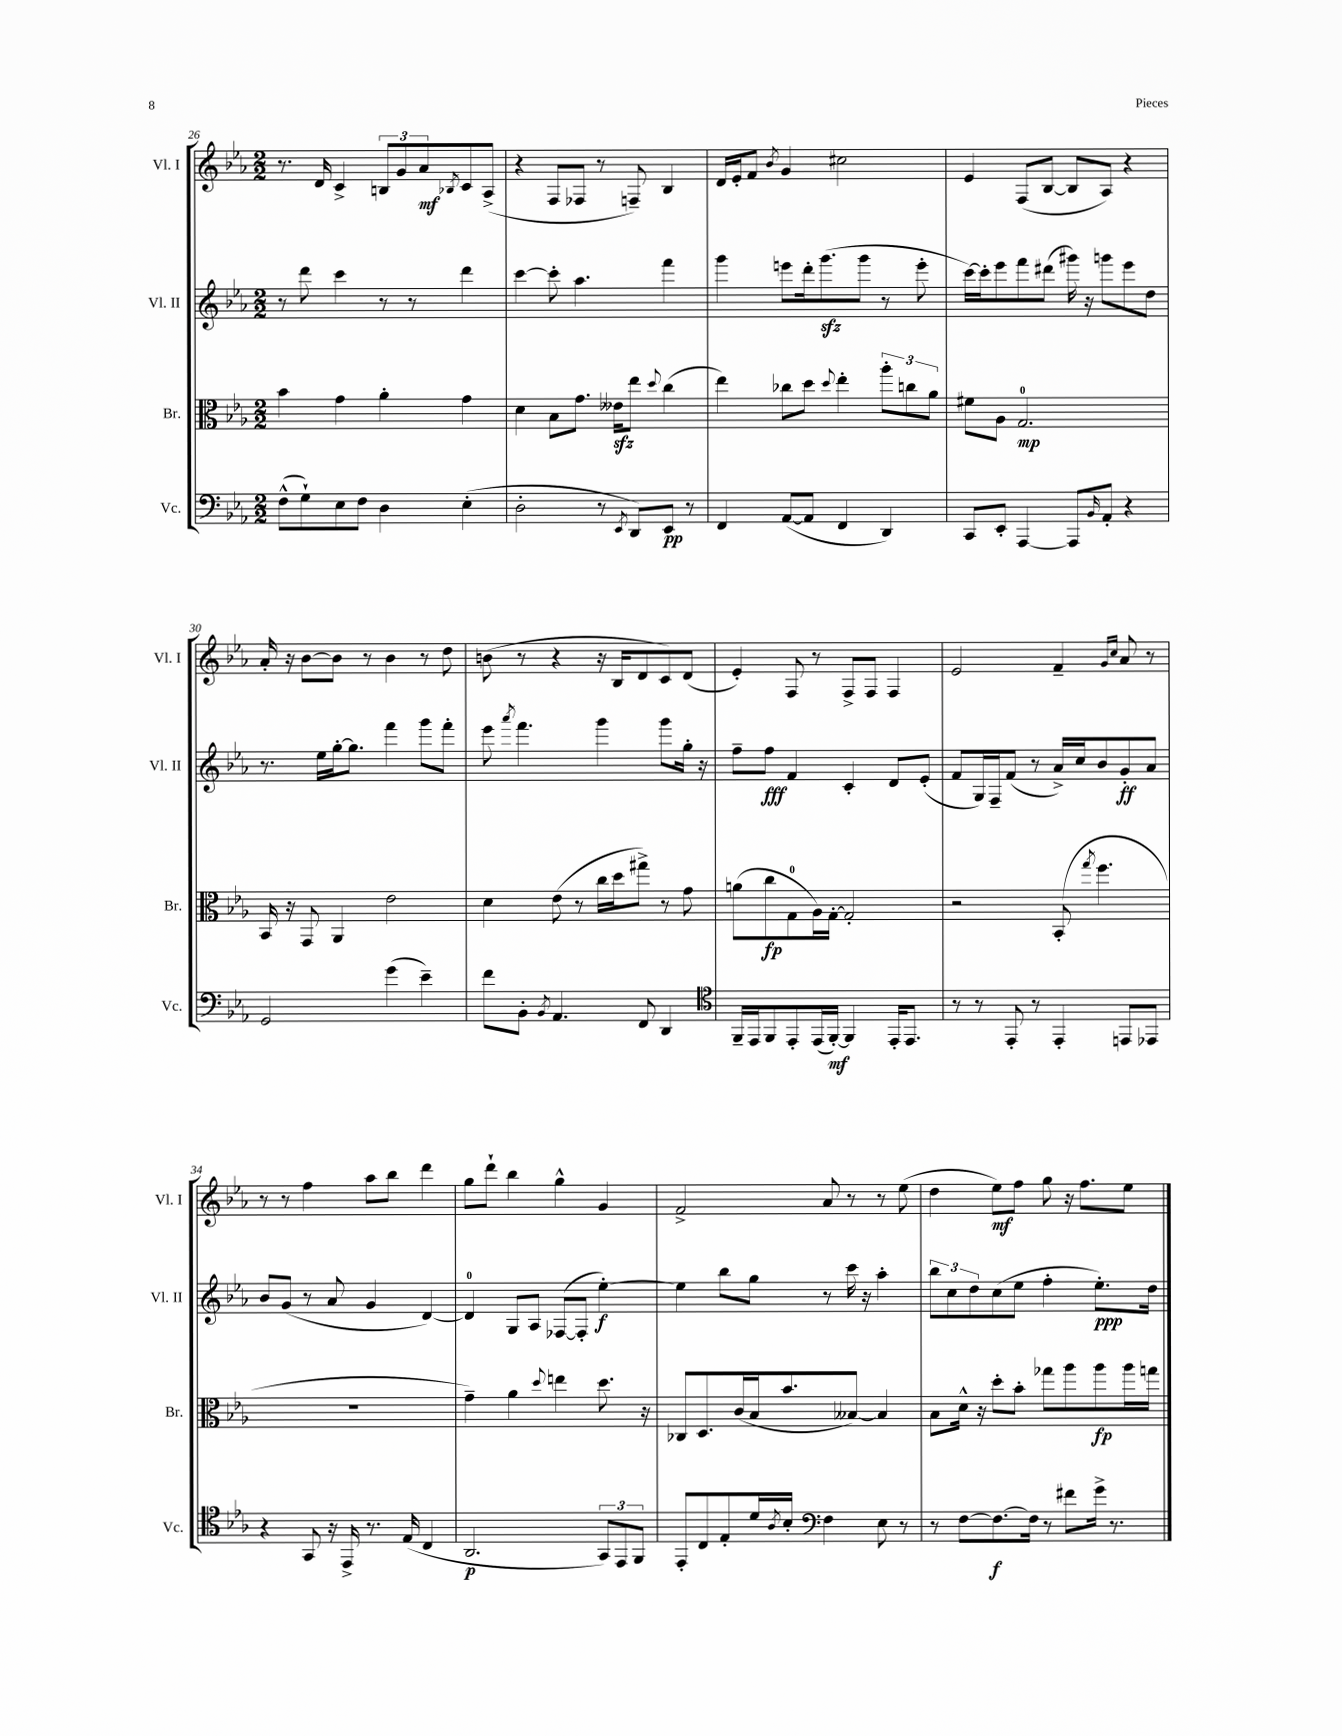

**kern	**kern	**kern	**kern
*staff4	*staff3	*staff2	*staff1
*clefF4	*clefC3	*clefG2	*clefG2
*k[b-e-a-]	*k[b-e-a-]	*k[b-e-a-]	*k[b-e-a-]
*M2/2	*M2/2	*M2/2	*M2/2
(8F^^	4b-	8r	8.r
8G`)	.	8ddd	.
.	.	.	16d
8E-	4g	4ccc	4c^
8F	.	.	.
4D	4a-'	8r	12B
.	.	.	12g
.	.	8r	.
.	.	.	12a-
.	.	.	8qB-
(4E-'	4g	4ddd	8c
.	.	.	(8A-^
=	=	=	=
2D'	4d	[4ccc	4r
.	8B-	8ccc']	8F
.	8.g	4.aa-	8F-
8r	.	.	8r
.	16e--	.	.
8qEE-	.	.	.
8DD)	8ee-	.	8F~)
.	8qqdd	.	.
8EE-	(4cc	4fff	4B-
8r	.	.	.
=	=	=	=
4FF	4ee-)	4ggg	16d
.	.	.	16e-'
.	.	.	8f
.	.	.	8qb-
([8AA-	8cc-	8eee	4g
8AA-]	8dd	16ddd'	.
.	.	(8.ggg	.
.	8qqdd	.	.
4FF	4ee-'	.	2cc#
.	.	8ggg	.
4DD)	12aa-'	8r	.
.	12cc	.	.
.	.	8eee'	.
.	12a-	.	.
=	=	=	=
8CC	8f#	[16ccc)	4e-
.	.	16ccc']	.
8EE-'	8A-	8eee-	.
[4AAA-	2.G	8fff	(8F
.	.	(8ddd#	[8B-
8AAA-]	.	16ggg#)	8B-]
.	.	16r	.
16qqBB-	.	.	.
8AA-'	.	8ggg	8A-)
4r	.	8eee-	4r
.	.	8dd	.
=	=	=	=
2GG	16BB-	8.r	16a-'
.	16r	.	16r
.	8GG	.	[8b-
.	.	16ee-	.
.	4AA-	[16gg'	8b-]
.	.	8.gg]	.
.	.	.	8r
(4g	2e-	4fff	4b-
4e-~)	.	8ggg	8r
.	.	8fff'	8dd
=	=	=	=
8f	4d	8eee-	(8b
.	.	8qaaa-	.
8BB-'	.	4.fff	8r
8qBB-	.	.	.
4.AA-	(8e-	.	4r
.	8r	.	.
.	16cc	4ggg	16r
.	16dd	.	16B-
8FF	8gg#^)	.	8d
4DD	8r	8ggg	8c)
.	8g	16gg'	(8d
.	.	16r	.
=	=	=	=
*clefC4	*	*	*
16FF~	(8a	8ff~	4e-')
16EE-	.	.	.
8FF	8cc	8ff	.
8EE-'	8G	4f	8F
(16EE-	16A-)	.	8r
[16FF')	[16G'	.	.
4FF]	2G']	4c'	8F^
.	.	.	8F
16EE-'	.	8d	4F
8.EE-	.	.	.
.	.	(8e-'	.
=	=	=	=
8r	2r	8f	2e-
8r	.	16G)	.
.	.	16F~	.
8EE-'	.	(8f	.
8r	.	8r	.
4EE-'	(8BB-'	16a-^)	4f~
.	.	16cc	.
.	8qgg	.	.
.	4.ff	8b-	.
.	.	.	16qqg
.	.	.	16qqcc
8EE	.	8g'	8a-
8EE-	.	8a-	8r
=	=	=	=
4r	1r	8b-	8r
.	.	(8g	8r
8GG	.	8r	4ff
16r	.	8a-	.
16EE-^	.	.	.
8.r	.	4g	8aa-
.	.	.	8bb-
(16E-	.	.	.
4C	.	[4d)	4ddd
=	=	=	=
2.AA-	4g~)	4d]	8gg
.	.	.	8ddd`
.	4a-	8G	4bb-
.	.	8A-	.
.	8qqdd	.	.
.	4ee	([8F-	4gg^^
.	.	8F-']	.
12GG)	8.dd	[4ee-')	4g
12EE-	.	.	.
12FF	.	.	.
.	16r	.	.
=	=	=	=
8EE-'	8C-	4ee-]	2f^
8C	8.D	.	.
8E-'	.	8bb-	.
.	(16c	.	.
16d	16B-	8gg	.
8qA-	.	.	.
16B-'	8.b-	.	.
*clefF4	*	*	*
4F	.	8r	8a-
.	[8B--)	16ccc	8r
.	.	16r	.
8E-	4B--]	4aa-'	8r
8r	.	.	(8ee-
=	=	=	=
8r	8B-	12bb-	4dd
.	.	12cc	.
[8F	16d^^	.	.
.	.	12dd	.
.	16r	.	.
8.F_	8dd'	(8cc	8ee-)
.	8b-'	8ee-	8ff
16F]	.	.	.
8r	8gg-	4ff'	8gg
8f#	8aa-	.	16r
.	.	.	8.ff
16g^	8aa-	8.ee-')	.
8.r	.	.	.
.	16aa-	.	8ee-
.	16gg	16dd	.
==	==	==	==
*-	*-	*-	*-
